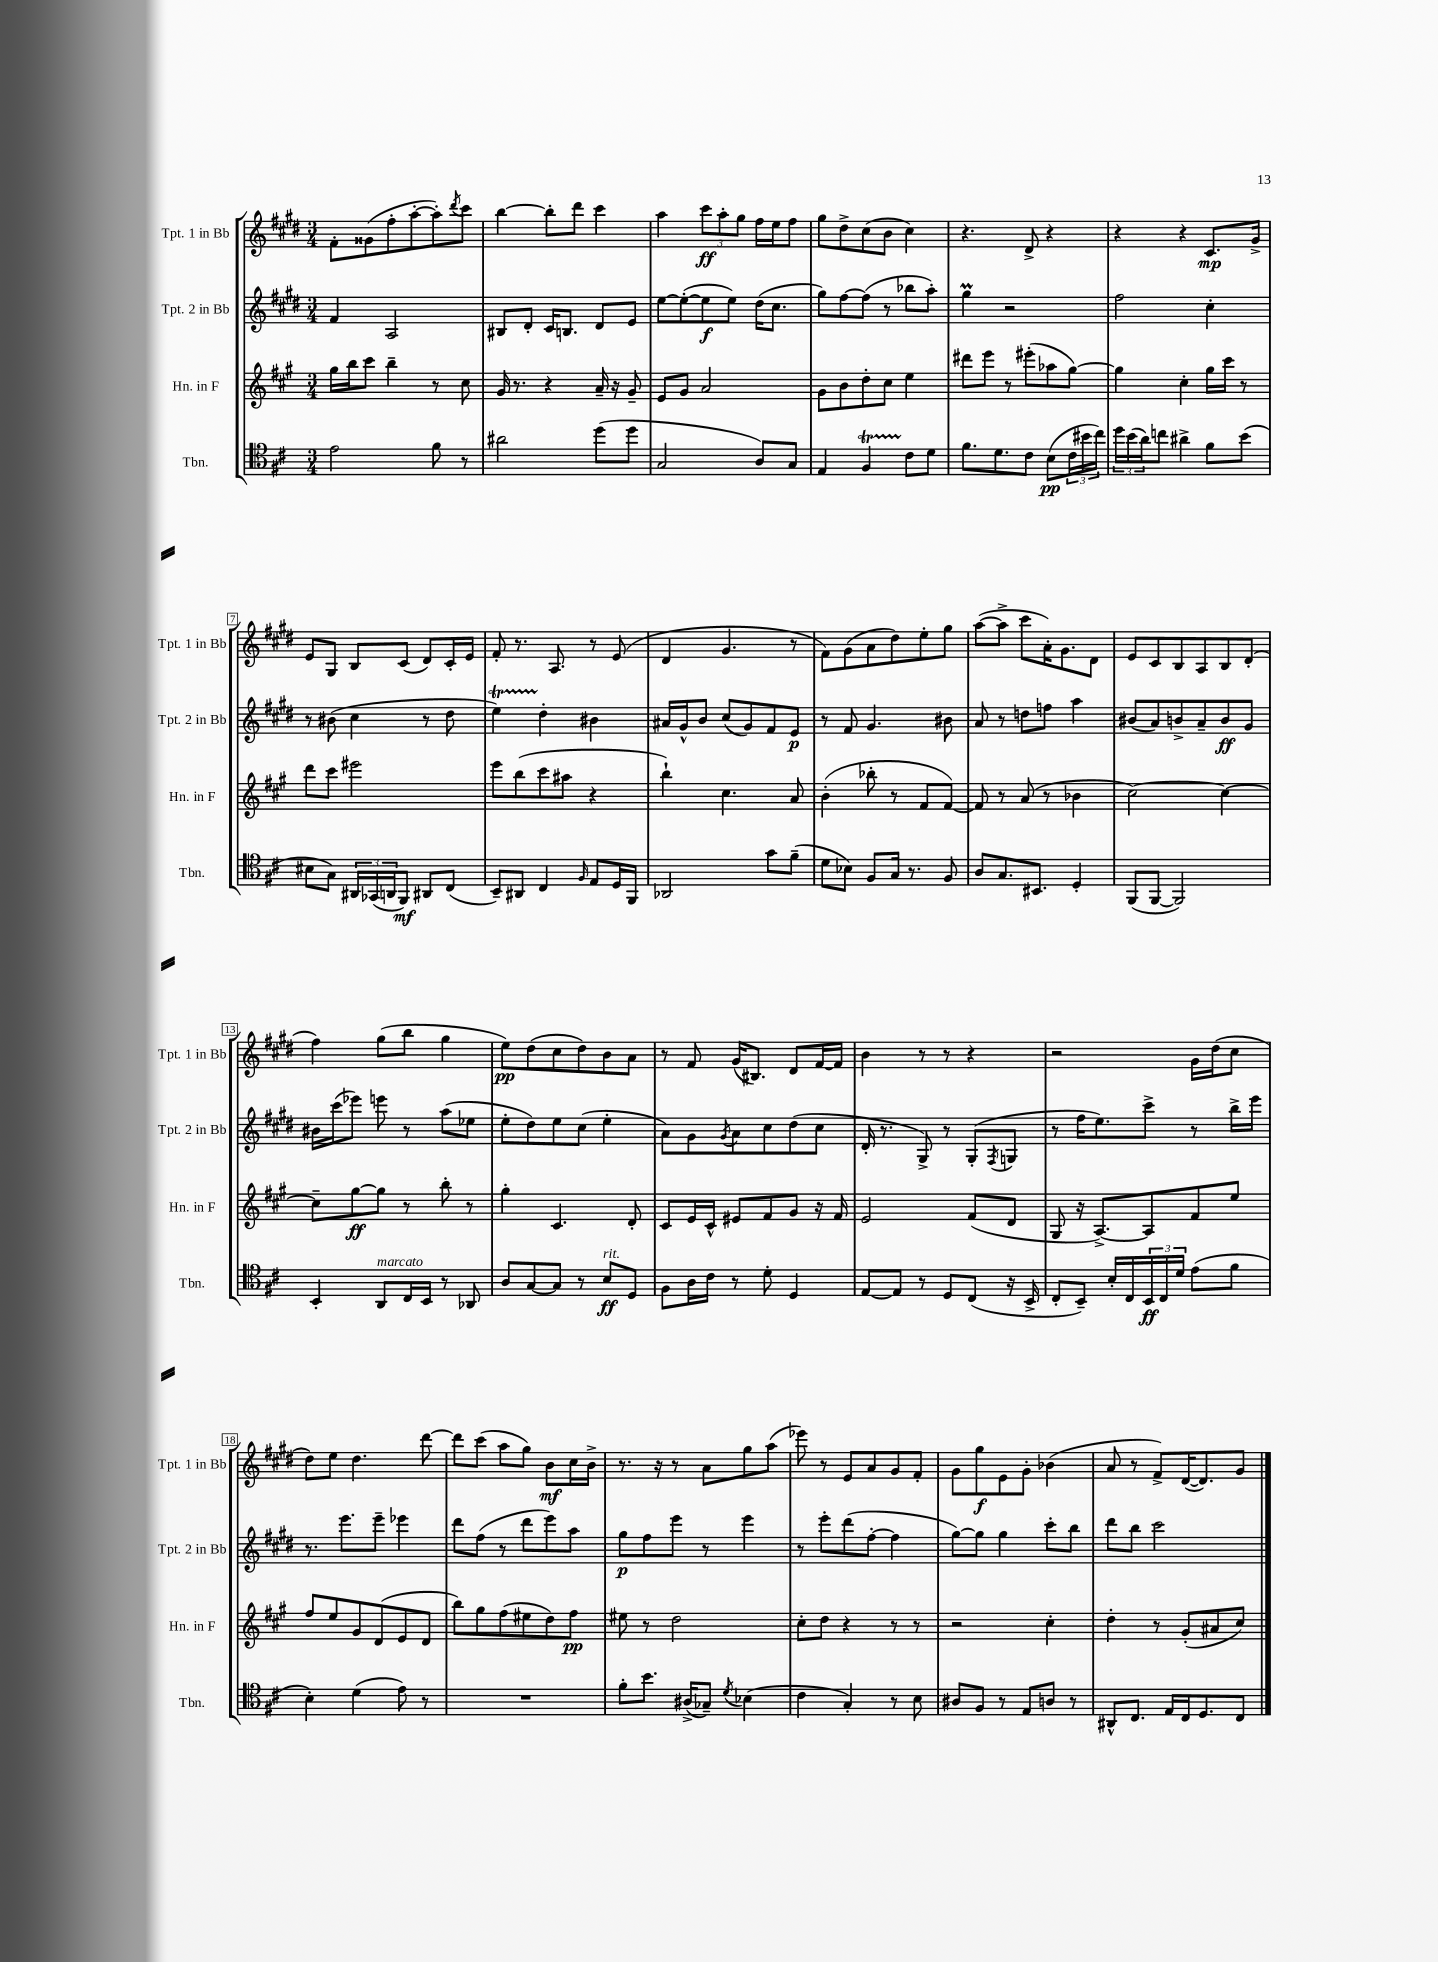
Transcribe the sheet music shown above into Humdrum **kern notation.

**kern	**kern	**kern	**kern
*staff4	*staff3	*staff2	*staff1
*clefC4	*clefG2	*clefG2	*clefG2
*k[f#c#]	*k[f#c#g#]	*k[f#c#g#d#]	*k[f#c#g#d#]
*M3/4	*M3/4	*M3/4	*M3/4
2e	16gg#	4f#	8f#'
.	16bb	.	.
.	8ccc#	.	(8g##
.	4bb~	2A	8ff#'
.	.	.	[8aa'
8f#	8r	.	8aa'])
.	.	.	8qddd#
8r	8cc#	.	8ccc#
=	=	=	=
2a#	16g#	8B#	[4bb
.	8.r	.	.
.	.	8d#'	.
.	4r	16c#	8bb']
.	.	8.B	.
.	.	.	8ddd#
(8dd	16a~	8d#	4ccc#
.	16r	.	.
8dd	8g#~	8e	.
=	=	=	=
2G	8e	[8ee	4aa
.	8g#	(8ee'_	.
.	2a	8ee]	12ccc#
.	.	.	12aa'
.	.	8ee)	.
.	.	.	12gg#
8A)	.	(16dd#	16ff#
.	.	8.cc#	16ee
8G	.	.	8ff#
=	=	=	=
4E	8g#	8gg#)	8gg#
.	8b	[8ff#	8dd#^
4F#	8dd'	(8ff#]	(8cc#
.	8cc#	8r	8b
8c#	4ee	8bb-	4cc#)
8d	.	8aa')	.
=	=	=	=
8.f#	8ddd#	4gg#	4.r
.	8eee	.	.
8.d	.	.	.
.	8r	2r	.
8c#	(8eee#'	.	8d#^
(8B	8aa-	.	4r
24c#	[8gg#)	.	.
24b#	.	.	.
24cc#)	.	.	.
=	=	=	=
24dd	4gg#]	2ff#	4r
(24b	.	.	.
24a)	.	.	.
8cc	.	.	.
4a#^	4cc#'	.	4r
8f#	16gg#	4cc#'	8.c#
.	16ccc#	.	.
(8b	8r	.	.
.	.	.	16g#^
=	=	=	=
8B#	8ddd	8r	8e
8G)	8ccc#	(8b#	8G#
24AA#	2eee#	4cc#	8B
(24GG-	.	.	.
24AA	.	.	.
8FF#)	.	.	(8c#
8AA#	.	8r	8d#)
(8C#	.	8dd#	16c#'
.	.	.	16e
=	=	=	=
8BB~)	8eee	4ee)	8f#'
8AA#	(8bb	.	8.r
4C#	8ccc#	4dd#'	.
.	.	.	8.A
.	8aa#	.	.
16qqF#	.	.	.
8E	4r	4b#	8r
16D	.	.	(8e
16FF#	.	.	.
=	=	=	=
2AA-	4bb`)	16a#	4d#
.	.	16g#^^	.
.	.	8b	.
.	4.cc#	(8cc#	4.g#
.	.	8g#)	.
8g	.	8f#	.
(8f#~	8a	8e	8r
=	=	=	=
8d	(4b'	8r	8f#)
8B-)	.	8f#	(8g#
8F#	8bb-'	4.g#	8a
16G	8r	.	8dd#)
8.r	.	.	.
.	8f#	.	8ee'
8F#	[8f#)	8b#	8gg#
=	=	=	=
8A	8f#]	8a	([8aa
8.G	8r	8r	8aa^]
.	(8a	8dd	8ccc#
8.BB#	.	.	.
.	8r	8ff	16a')
.	.	.	8.g#
4D'	4b-	4aa	.
.	.	.	8d#
=	=	=	=
(8FF#	[2cc#)	(8b#	8e
[8FF#	.	8a)	8c#
2FF#])	.	8b^	8B
.	.	8a~	8A
.	4cc#_	8b	8B
.	.	8g#	(8d#'
=	=	=	=
4BB'	8cc#~]	16b#	4ff#)
.	.	(16ccc#	.
.	[8gg#	8eee-)	.
8AA	8gg#]	8eee	(8gg#
16C#	8r	8r	8bb
16BB	.	.	.
8r	8bb'	(8aa	4gg#
8AA-	8r	8ee-	.
=	=	=	=
8A	4gg#'	8ee'	8ee)
[8G	.	8dd#)	(8dd#
8G]	4.c#	8ee	8cc#
8r	.	(8cc#	8dd#)
8B	.	4ee'	8b
8D	8d'	.	8a
=	=	=	=
8F#	8c#	8a)	8r
16A	16e	8g#	8f#
16c#	16c#^^	.	.
.	.	8qg#	.
8r	8e#	8a	(16g#
.	.	.	8.B#)
8d'	8f#	8cc#	.
4D	8g#	(8dd#	8d#
.	16r	8cc#	[16f#
.	16f#	.	16f#]
=	=	=	=
[8E	2e	16d#'	4b
.	.	8.r	.
8E]	.	.	.
8r	.	8G#^)	8r
8D	.	8r	8r
(8C#	(8f#	(8G#'	4r
.	.	8qF#	.
16r	8d	8G	.
16BB^	.	.	.
=	=	=	=
8C#'	8G#	8r	2r
8BB~)	16r	16ff#	.
.	[8.A^)	8.ee)	.
16B'	.	.	.
16C#	.	.	.
24BB	8A]	8ccc#^	.
24C#	.	.	.
24d	.	.	.
(8e	8f#	8r	16g#
.	.	.	(16dd#
8f#	8ee	16bb^	8cc#
.	.	16eee	.
=	=	=	=
4B')	8ff#	8.r	8dd#)
.	8ee	.	8ee
.	.	8.eee	.
(4d	8g#	.	4.dd#
.	(8d	8eee~	.
8e)	8e	4eee-	.
8r	8d	.	[8ddd#
=	=	=	=
2.r	8bb)	8ddd#	8ddd#]
.	8gg#	(8ff#	(8ccc#
.	(8ff#	8r	8aa
.	8ee#	8ddd#	8gg#)
.	8dd)	8eee)	8b
.	8ff#	8aa	16cc#
.	.	.	16b^
=	=	=	=
8f#'	8ee#	8gg#	8.r
8.b	8r	8ff#	.
.	.	.	16r
.	2dd	8eee	8r
(16A#^	.	.	.
8G-~)	.	8r	8a
8qd	.	.	.
(4B-	.	4eee	8gg#
.	.	.	(8aa
=	=	=	=
4c#	8cc#'	8r	8eee-)
.	8dd	8eee'	8r
4G')	4r	(8ddd#	8e
.	.	[8ff#'	8a
8r	8r	4ff#]	8g#
8B	8r	.	8f#'
=	=	=	=
8A#	2r	[8gg#)	8g#
8F#	.	8gg#]	8gg#
8r	.	4gg#	8e
8E	.	.	8g#'
8A	4cc#'	8ccc#'	(4b-
8r	.	8bb	.
=	=	=	=
8AA#^^	4dd'	8ddd#	8a
8.C#	.	8bb	8r
.	8r	2ccc#	8f#^)
16E	.	.	.
16C#	(8g#'	.	([16d#
8.D	.	.	8.d#])
.	8a#	.	.
8C#	8cc#)	.	8g#
==	==	==	==
*-	*-	*-	*-
